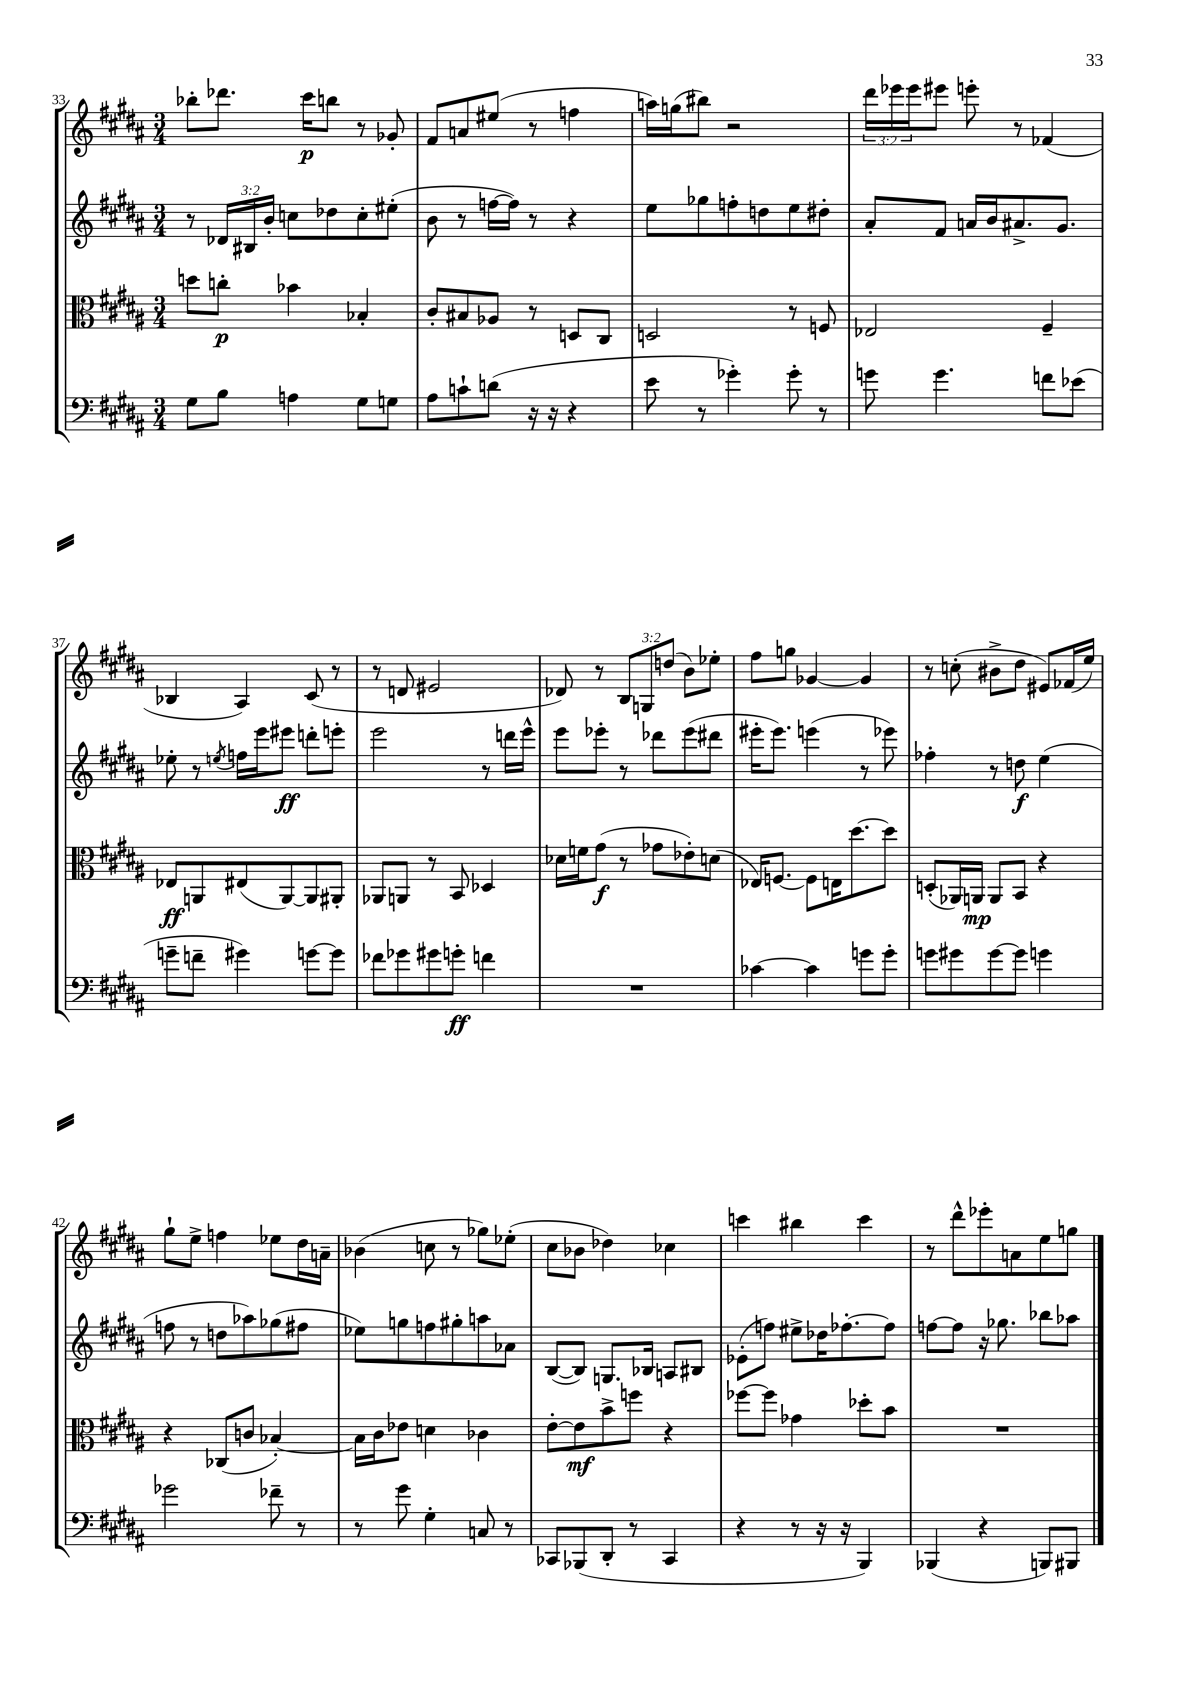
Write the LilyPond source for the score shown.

<<
\new StaffGroup <<
\new Staff = "s0" {
    \clef treble \key b \major \numericTimeSignature \time 3/4 \override Staff.TupletNumber.text = #tuplet-number::calc-fraction-text
    bes''8-. des'''8. cis'''16\p b''8 r8 ges'8-. |
    fis'8 a'8 eis''8( r8 f''4 |
    a''16) g''16( bis''8) r2 |
    \tuplet 3/2 { dis'''16 ees'''16 ees'''16 } eis'''8 e'''8-. r8 fes'4( |
    bes4 ais4) cis'8( r8 |
    r8 d'8 eis'2 |
    des'8) r8 \tuplet 3/2 { b8 g8 d''8( } b'8) ees''8-. |
    fis''8 g''8 ges'4~ ges'4 |
    r8 c''8-.( bis'8-> dis''8 eis'8) fes'16( e''16) |
    gis''8-! e''8-> f''4 ees''8 dis''16 a'16-- |
    bes'4( c''8 r8 ges''8) ees''8-.( |
    cis''8 bes'8 des''4) ces''4 |
    c'''4 bis''4 c'''4 |
    r8 dis'''8-^ ees'''8-. a'8 e''8 g''8 \bar "|." |
}
\new Staff = "s1" {
    \clef treble \key b \major \numericTimeSignature \time 3/4 \override Staff.TupletNumber.text = #tuplet-number::calc-fraction-text
    r8 \tuplet 3/2 { des'16 bis16 b'16-. } c''8 des''8 c''8-. eis''8-.( |
    b'8 r8 f''16~ f''16) r8 r4 |
    e''8 ges''8 f''8-. d''8 e''8 dis''8-. |
    ais'8-. fis'8 a'16 b'16 ais'8.-> gis'8. |
    ees''8-. r8 \acciaccatura { e''8 } f''16 e'''16 eis'''8\ff d'''8-. e'''8-. |
    e'''2 r8 d'''16 e'''16-^ |
    e'''8 ees'''8-. r8 des'''8 ees'''8( dis'''8 |
    eis'''16-. eis'''8.) e'''4( r8 ees'''8) |
    fes''4-. r8 d''8\f e''4( |
    f''8 r8 d''8 aes''8) ges''8( fis''8 |
    ees''8) g''8 f''8 gis''8-. a''8 aes'8 |
    b8~( b8) g8. bes16 a8 bis8 |
    ees'8-.( f''8) eis''8-> des''16 fes''8.~-. fes''8 |
    f''8~ f''8 r16 ges''8. bes''8 aes''8 \bar "|." |
}
\new Staff = "s2" {
    \clef alto \key b \major \numericTimeSignature \time 3/4
    d''8 c''8-.\p bes'4 bes4-. |
    cis'8-. bis8 aes8 r8 d8 cis8 |
    d2 r8 f8 |
    ees2 fis4-- |
    ees8\ff a,8 eis8( a,8~) a,8 ais,8-. |
    aes,8 a,8 r8 b,8 des4 |
    des'16 f'16 gis'8\f( r8 ges'8 ees'8-.) d'8( |
    ees16) f8.~ f8 e16 dis''8.~ dis''8 |
    d8-.( aes,16) a,16\mp a,8 b,8 r4 |
    r4 ces8( c'8 bes4~-.) |
    bes16 cis'16 ees'8 d'4 ces'4 |
    e'8~-. e'8\mf b'8-> f''8 r4 |
    fes''8~ fes''8 ges'4 des''8-. b'8 |
    R2. \bar "|." |
}
\new Staff = "s3" {
    \clef bass \key b \major \numericTimeSignature \time 3/4
    gis8 b8 a4 gis8 g8 |
    ais8 c'8-! d'8( r16 r16 r4 |
    e'8 r8 ges'4-.) ges'8-. r8 |
    g'8 g'4. f'8 ees'8( |
    g'8-- f'8-- gis'4) g'8~ g'8 |
    fes'8 ges'8 gis'8 g'8-.\ff f'4 |
    R2. |
    ces'4~ ces'4 g'8 g'8-. |
    g'8 gis'8 gis'8~ gis'8 g'4 |
    ges'2 fes'8-- r8 |
    r8 gis'8 gis4-. c8 r8 |
    ces,8 bes,,8( dis,8-. r8 ces,4 |
    r4 r8 r16 r16 b,,4) |
    bes,,4( r4 b,,8) bis,,8 \bar "|." |
}
>>
>>
\layout { \context { \Score currentBarNumber = #33 } }
